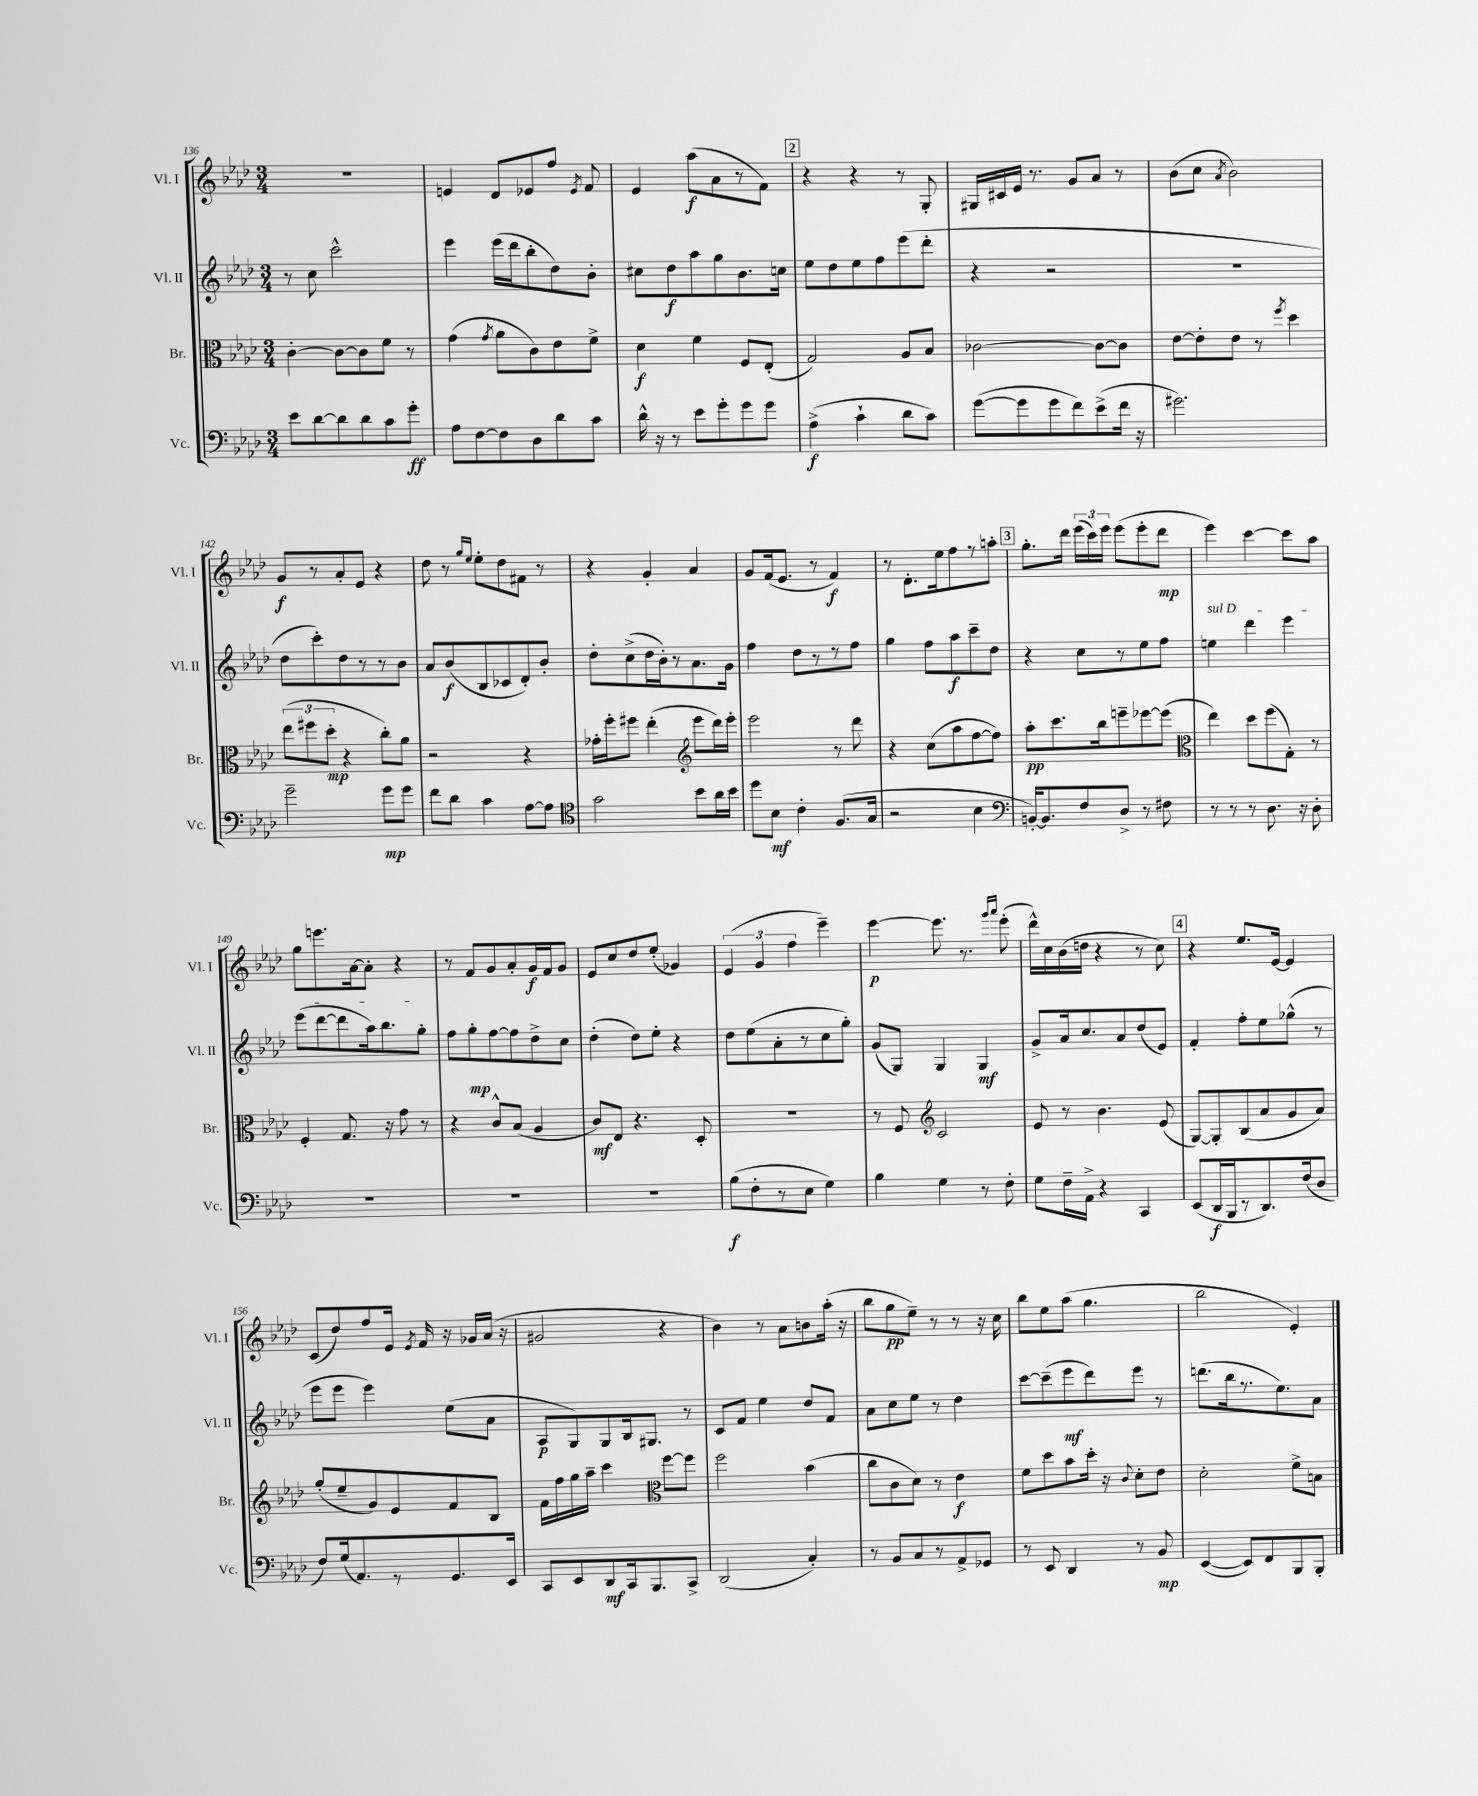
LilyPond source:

<<
\new StaffGroup <<
\new Staff = "s0" \with { instrumentName = "Vl. I" shortInstrumentName = "Vl. I" } {
    \clef treble \key aes \major \numericTimeSignature \time 3/4
    \autoBeamOff R2. |
    e'4 des'8[ ees'8 f''8] \acciaccatura { ees'8 } f'8 |
    ees'4 aes''8[\f( aes'8 r8 f'8]) |
    \mark \markup { \box "2" } r4 r4 r8 g8-. |
    gis16[ cis'16 ees'16] r8. g'8[ aes'8] r8 |
    bes'8[( c''8] \acciaccatura { aes'8 } bes'2) |
    g'8[\f r8 aes'8-. ees'8] r4 |
    des''8 r8 \grace { g''16[ ees''16] } ees''8[-. des''8 fis'8] r8 |
    r4 g'4-. aes'4 |
    g'8[ f'16( ees'8.] r8 f'4\f) |
    r8 des'8.[-. ees''16 f''8 r8 a''8]-. |
    \mark \markup { \box "3" } g''8.[-. des'''16] \tuplet 3/2 { ees'''16[( c'''16) ees'''16] } ees'''8[( ees'''8-. des'''8]\mp |
    ees'''4) c'''4~ c'''8[ aes''8] |
    g''8[ e'''8. aes'16~ aes'8]-. r4 |
    r8 f'8[ g'8 aes'8-. g'16\f f'16 g'8] |
    ees'8[ c''8 des''8 ees''8]-.( ges'4) |
    \tuplet 3/2 { ees'4( g'4 f''4 } ees'''4--) |
    ees'''4~\p ees'''8. r8. \grace { g'''16[ aes'''16] } ees'''8-.( |
    des'''16[-^) c''16 bes'16( d''16] r4 r8 c''8) |
    \mark \markup { \box "4" } r4 ees''8.[ ees'16]~ ees'4 |
    c'8[( des''8) f''8 ees'16] \acciaccatura { ees'8 } f'16 r16 ges'16[ aes'16]( r16 |
    gis'2 r4 |
    bes'4) r8 aes'8[ b'8 aes''16]-.( r16 |
    bes''8[ g''8\pp ees''8]--) r8 r8 r16 c''16 |
    bes''8[ ees''8 aes''8]( g''4. |
    bes''2 ees'4-.) \bar "|." |
}
\new Staff = "s1" \with { instrumentName = "Vl. II" shortInstrumentName = "Vl. II" } {
    \clef treble \key aes \major \numericTimeSignature \time 3/4
    \autoBeamOff r8 c''8 c'''2-^ |
    ees'''4 ees'''16[( des'''16 bes''8-. des''8) bes'8]-. |
    cis''8[ des''8\f aes''8 g''8 bes'8. c''16] |
    \mark \markup { \box "2" } ees''8[ des''8 ees''8 f''8 ees'''8( des'''8]-. |
    r4 r2 |
    R2. |
    des''8[ c'''8-.) des''8 r8 r8 bes'8] |
    aes'8[ bes'8\f( bes8 ces'8 des'8-.) bes'8]-. |
    des''8[-. c''8->( des''16 bes'16-.) r8 aes'8. g'16] |
    f''4 des''8[ r8 r8 f''8] |
    g''4 f''8[ aes''8\f c'''8-- des''8] |
    \mark \markup { \box "3" } r4 c''8[ r8 ees''8 f''8] |
    \once \override TextSpanner.bound-details.left.text = \markup { \italic "sul D" } e''4\startTextSpan des'''4 ees'''4 |
    ees'''8[( des'''8~ des'''8 aes''16) bes''8. g''8]-.\stopTextSpan |
    f''8[ g''8-.\mp f''8~ f''8 des''8-> c''8] |
    des''4-.( des''8[) ees''8]-. r4 |
    des''8[ ees''8( aes'8-. r8 c''8 g''8]-.) |
    g'8[( g8]) g4 g4\mf |
    g'8[-> aes'16 c''8. aes'8 des''8( ees'8]) |
    \mark \markup { \box "4" } f'4-. f''8[-. ees''8 ges''8]-^( r8 |
    ees'''8[ ees'''8] ees'''4) ees''8[( aes'8] |
    aes8[\p g8) g8 bes16 gis8.] r8 |
    c'8[ f'8] ees''4 des''8[ f'8] |
    aes'8[ c''8 ees''8] r8 des''4 |
    c'''8[~ c'''8--( ees'''8\mf des'''8) ees'''8] r8 |
    d'''8.[( bes''16 r8. ees''8.) aes'8] \bar "|." |
}
\new Staff = "s2" \with { instrumentName = "Br." shortInstrumentName = "Br." } {
    \clef alto \key aes \major \numericTimeSignature \time 3/4
    \autoBeamOff c'4~-. c'8[~ c'8 f'8] r8 |
    g'4( \acciaccatura { g'8 } aes'8[ c'8) ees'8 f'8]-> |
    des'4\f f'4 f8[ ees8]-.( |
    \mark \markup { \box "2" } g2) aes8[ bes8] |
    ces'2~ ces'8[~ ces'8] |
    ees'8[~ ees'8-. ees'8] r8 \acciaccatura { f''8 } des''4 |
    \tuplet 3/2 { ees''8[( fis''8 des''8]-.\mp } r4 c''8[-.) aes'8] |
    r2 r4 |
    ges'16[-. f''16-. fis''8] ees''4-.( \clef treble ees'''8[ des'''16) ees'''16]-. |
    ees'''2 r8 des'''8 |
    r4 c''8[( aes''8 f''8~ f''8]) |
    \mark \markup { \box "3" } aes''8[-.\pp c'''8. bes''16 e'''8-- ees'''8~ ees'''8]( |
    \clef alto ees''4) des''8[ f''8( g8]-.) r8 |
    f4-. g8. r16 g'8 r8 |
    r4 c'8[-^ bes8]( aes4 |
    c'8[\mf) ees8] r4. des8-. |
    R2. |
    r8 f8 \clef treble c'2 |
    ees'8 r8 bes'4. ees'8( |
    \mark \markup { \box "4" } g8[~) g8-. bes8( aes'8 g'8 aes'8]) |
    g''8[-.( ees''8-- g'8) ees'8 f'8 bes8] |
    f'16[ f''16 g''16 aes''16]-- c'''4 \clef alto f''8[~ f''8] |
    f''2 bes'4( |
    c''8[ c'8 des'8]) r8 ees'4\f |
    f'8[ des''8 bes'8 des''16]-. r16 \appoggiatura { c'8 } des'8[-. ees'8] |
    des'2-. f'8[-> b8] \bar "|." |
}
\new Staff = "s3" \with { instrumentName = "Vc." shortInstrumentName = "Vc." } {
    \clef bass \key aes \major \numericTimeSignature \time 3/4
    \autoBeamOff ees'8[ des'8~ des'8 des'8 c'8 g'8]-.\ff |
    aes8[ f8~ f8 des8 des'8 c'8] |
    des'16-^ r16 r8 ees'8[ g'8-. g'8 g'8] |
    \mark \markup { \box "2" } aes4->\f( c'4-! des'8[ c'8]) |
    g'8[~( g'8 g'8 f'8) ees'8->( f'16] r16 |
    gis'2.) |
    g'2-- g'8[\mp g'8] |
    f'8[ des'8] c'4 aes8[~ aes8] |
    \clef tenor g'2 bes'8[ aes'16 bes'16] |
    des''8[ bes8]\mf c'4-. f8.[( g16] |
    r2 bes4 |
    \mark \markup { \box "3" } \clef bass b,16[~-.) b,8. f8 des8]-> r8 fis8 |
    r8 r8 r8 des8. r16 des8-. |
    R2. |
    R2. |
    R2. |
    bes8[\f( f8-. r8 ees8] g4) |
    bes4 g4 r8 f8-. |
    g8[ f16-- aes,16]-> r4 c,4 |
    \mark \markup { \box "4" } ees,8[( des,16\f bes,,16 r8 des,8.) f16( des8] |
    f8[) g16( aes,8.) r8 g,8. ees,16] |
    c,8[ ees,8 des,8\mf c,16 bes,,8. c,8]-> |
    des,2( c4-.) |
    r8 bes,8[ c8 r8 aes,8-> ges,8] |
    r8 ees,8 des,4 r8 bes,8\mp |
    ees,4~( ees,8[) f,8 bes,,8 bes,,8]-. \bar "|." |
}
>>
>>
\layout { \context { \Score currentBarNumber = #136 } }
